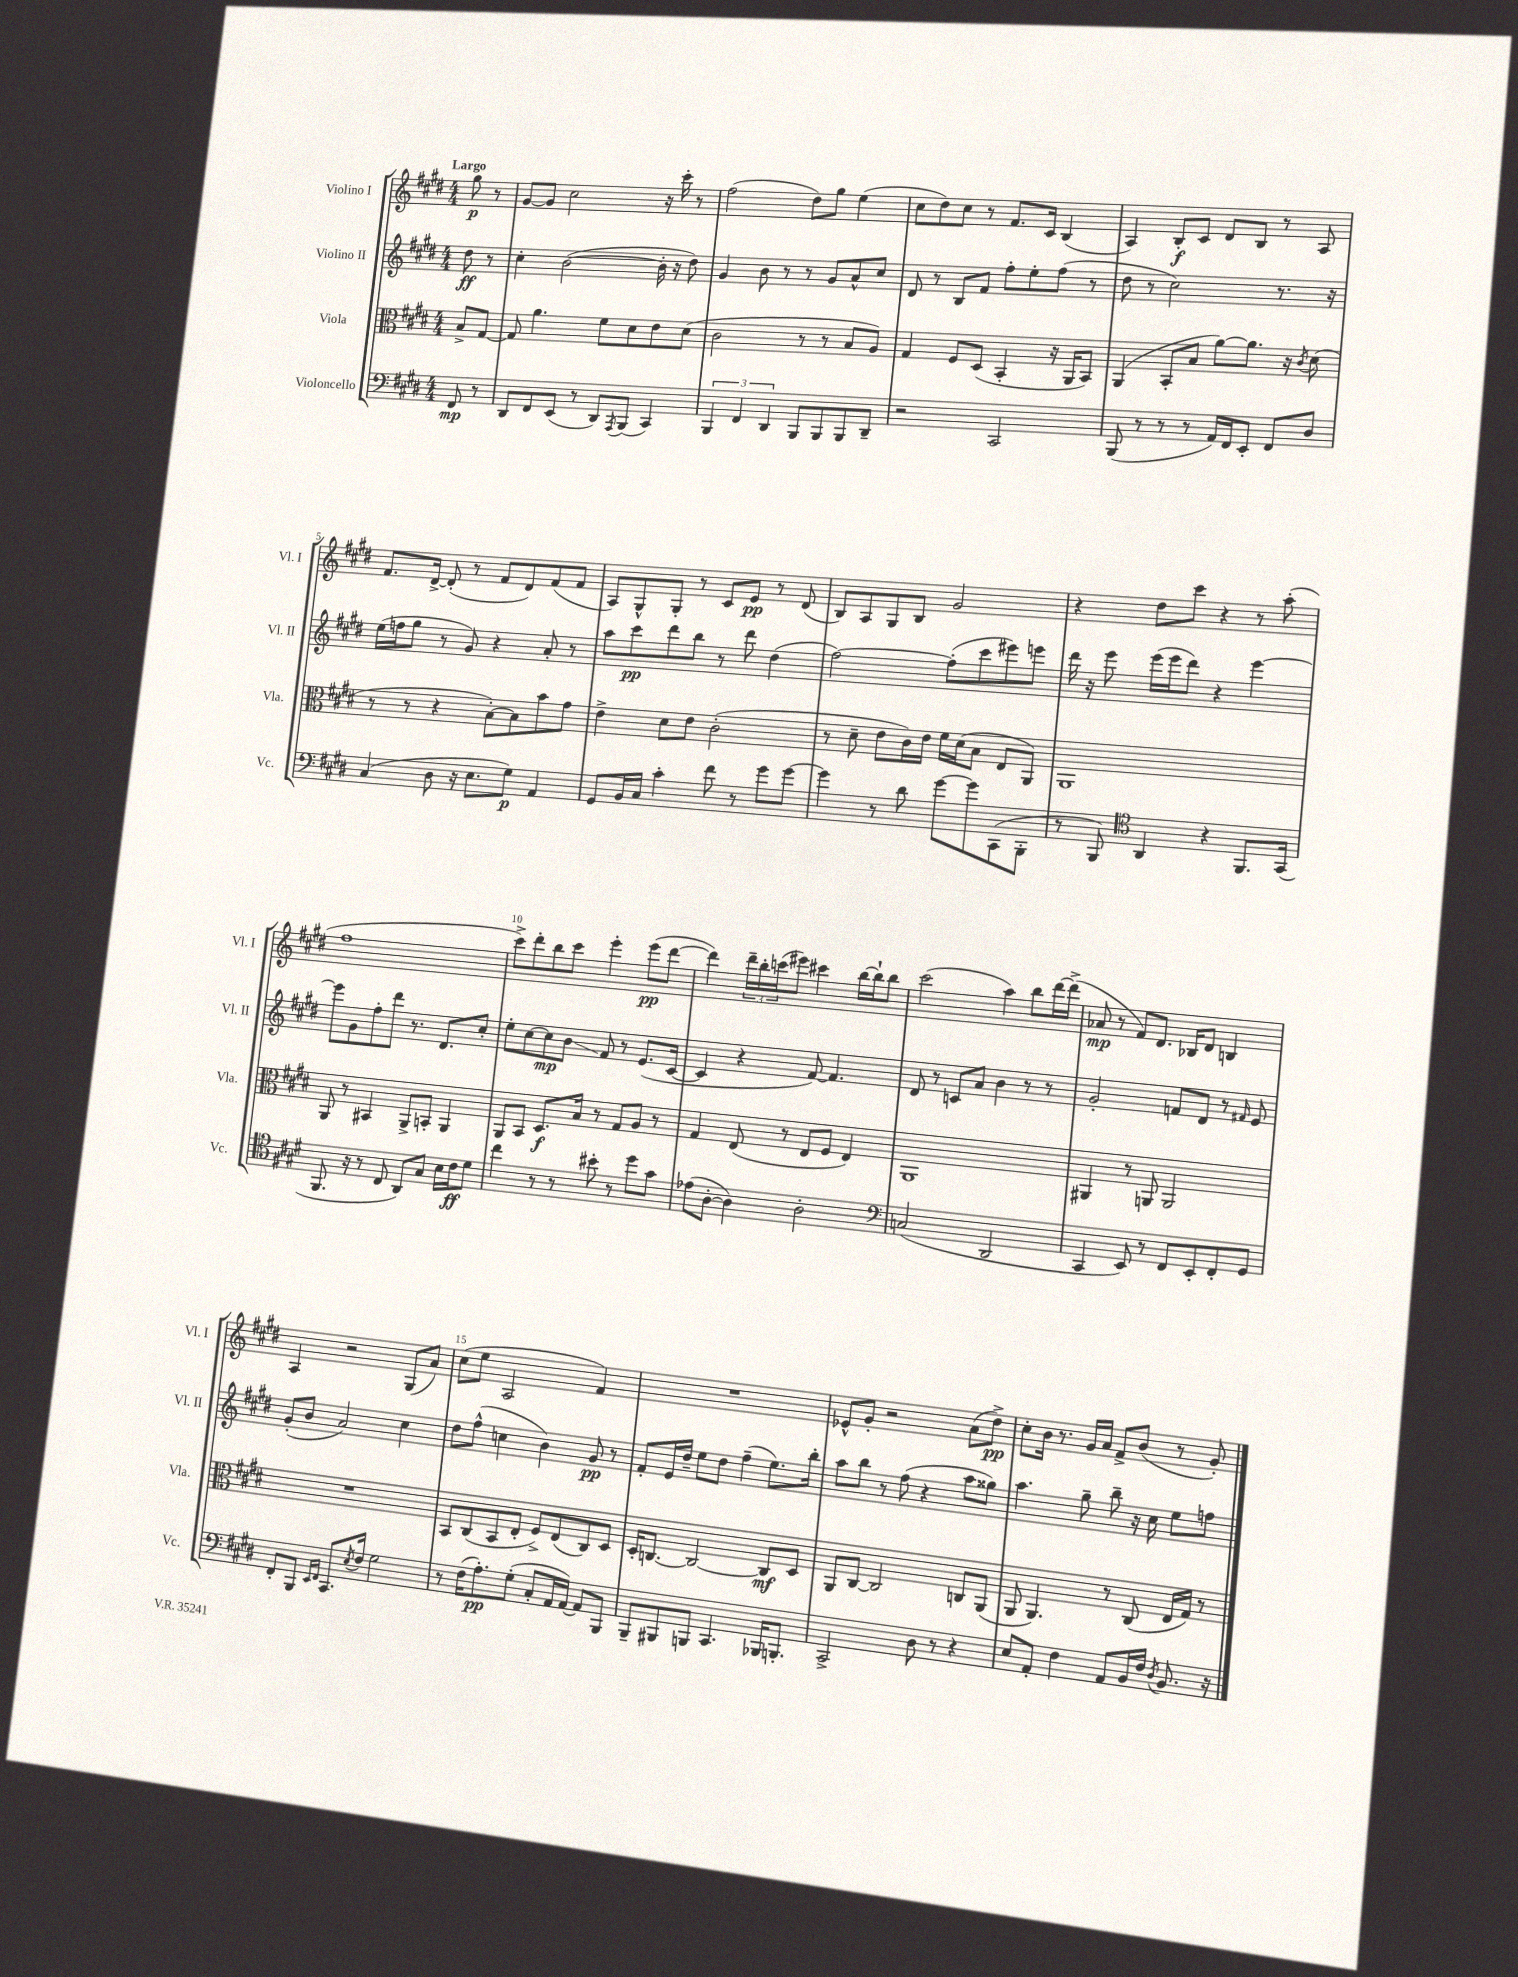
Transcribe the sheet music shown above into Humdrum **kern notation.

**kern	**kern	**kern	**kern
*staff4	*staff3	*staff2	*staff1
*clefF4	*clefC3	*clefG2	*clefG2
*k[f#c#g#d#]	*k[f#c#g#d#]	*k[f#c#g#d#]	*k[f#c#g#d#]
*M4/4	*M4/4	*M4/4	*M4/4
8FF#	8B^	8dd#	8gg#
8r	[8G#	8r	8r
=	=	=	=
8DD#	8G#]	4cc#'	[8g#
8FF#	4.a	.	8g#]
(8EE	.	([2b	2cc#
8r	.	.	.
8DD#)	8f#	.	.
8qAAA	.	.	.
(8BBB	8d#	.	.
4CC#)	8e	16b']	16r
.	.	16r	16ccc#'
.	(8d#	8dd#)	8r
=	=	=	=
6BBB	2c#	4g#	(2ff#
6FF#	.	.	.
.	.	8b	.
6DD#	.	.	.
.	.	8r	.
8BBB	8r	8r	8dd#)
8BBB	8r	8g#	8gg#
8BBB	8B	8a^^	(4ee
8DD#~	8A)	8cc#	.
=	=	=	=
2r	4G#	8d#	8cc#
.	.	8r	8dd#)
.	8F#	8B	8cc#
.	(8D#	8f#	8r
2CC#	4BB'	8ff#'	8.f#
.	.	8ee'	.
.	.	.	16c#
.	16r	(8ff#	(4B
.	16AA	.	.
.	8BB)	8r	.
=	=	=	=
(8BBB	(4AA	8dd#	4A)
8r	.	8r	.
8r	8BB'	2cc#)	8B'
8r	8B	.	8c#
16AA)	[8a)	.	8d#
16FF#	.	.	.
8EE'	8.a]	.	8B
8FF#	.	8.r	8r
.	16r	.	.
.	8qc#	.	.
8D#	(8d#	.	8A
.	.	16r	.
=	=	=	=
(4C#	8r	(16ee	8.f#
.	.	16ff	.
.	8r	8gg#	.
.	.	.	[16d#^
8D#	4r	8r	(8d#']
16r	.	8g#)	8r
8.E	.	.	.
.	[8B')	4r	8f#
8G#)	8B]	.	8d#)
4AA	8b	8a'	(8f#
.	8g#	8r	8f#
=	=	=	=
8GG#	4e^	8aa	8A)
16BB	.	8ccc#	8G#^^
16C#	.	.	.
4c#'	8d#	8ddd#	8G#'
.	8e	8bb	8r
8f#	(2c#'	8r	8c#
8r	.	8ddd#	8e
8g#	.	(4dd#	8r
[8g#	.	.	(8d#
=	=	=	=
4g#]	8r	[2ff#)	8B)
.	8d#~	.	8A
8r	8e	.	8G#
8d#	16c#)	.	8B
.	16e	.	.
[8g#	16f#	(8ff#']	2g#
.	(16d#	.	.
8g#]	8B	8ccc#	.
(8CC#	8E	8eee#)	.
8BBB'	8AA)	8eee	.
=	=	=	=
8r	1AA	16ddd#	4r
.	.	16r	.
8BBB)	.	8eee	.
*clefC4	*	*	*
4AA	.	(16eee	8dd#
.	.	16eee	.
.	.	8ddd#)	8ccc#
4r	.	4r	4r
8.FF#	.	[4eee	8r
.	.	.	(8aa'
(16GG#	.	.	.
=	=	=	=
8.FF#	8AA	8eee]	1ff#
.	8r	8g#	.
16r	.	.	.
8r	4BB#	8ff#'	.
8C#	.	8ddd#	.
8AA)	8AA^	8.r	.
8G#	8BB'	.	.
.	.	8.d#	.
16B	4AA	.	.
16c#	.	.	.
8d#	.	8cc#'	.
=	=	=	=
4cc#	8AA	8ee'	8ccc#^)
.	8BB	[8cc#	8ddd#'
8r	8.D#	8cc#]	8bb
8r	.	8b	8ccc#
.	16B	.	.
8b#'	8r	8f#	4eee'
8r	8G#	8r	.
8dd#	8A	(8.e	(8eee
8g#	8r	.	[8ddd#
.	.	[16c#	.
=	=	=	=
(8e-	4G#	4c#]	4ddd#])
[8A'	.	.	.
4A])	(8E	4r	24ddd#~
.	.	.	24bb'
.	.	.	(24ccc
.	8r	.	8eee#)
2A'	8E	[8f#)	4ccc#
.	8F#	4.f#]	.
.	4E)	.	[16bb
.	.	.	16bb`]
.	.	.	8bb
=	=	=	=
*clefF4	*	*	*
(2C	1AA	8d#	(2ccc#
.	.	8r	.
.	.	8c	.
.	.	8a	.
2DD#	.	4b	4aa)
.	.	8r	8bb
.	.	8r	[16ddd#
.	.	.	(16ddd#^]
=	=	=	=
4CC#	4AA#	2g#'	8a-
.	.	.	8r
8EE)	8r	.	8f#)
8r	8AA	.	8.d#
8FF#	2AA	8f	.
.	.	.	16B-
8EE'	.	8d#	8d#
8FF#'	.	8r	4B
.	.	16qqf#	.
8GG#	.	8e	.
=	=	=	=
8FF#'	1r	(8g#'	4A
8BBB	.	8b	.
16qqEE	.	.	.
16qqFF#	.	.	.
8.CC#	.	2a)	2r
8qE	.	.	.
16F#	.	.	.
2G#	.	.	.
.	.	4cc#	(8G#
.	.	.	8a)
=	=	=	=
8r	8BB	8dd#	(8cc#
(16F#	(8C#	(8ff#^^	8ee
8.A')	.	.	.
.	8BB	4cc	2A
(8G#'	8E'	.	.
8C#'	8F#^)	4b)	.
16AA	(8E	.	.
[16AA)	.	.	.
8AA]	8C#)	8g#	4f#)
8BBB	8D#	8r	.
=	=	=	=
8BBB~	16D#'	8f#'	1r
.	[8.C	.	.
8BBB#	.	16e	.
.	.	16dd#~	.
8BBB	2C_	8ee	.
4.CC#	.	8dd#	.
.	.	(4ff#~	.
16BBB-	8C]	8.ee)	.
8.BBB'	.	.	.
.	8D#	.	.
.	.	16bb'	.
=	=	=	=
2CC#^	8AA	8aa	8e-^^
.	[8C#	8bb	8g#'
.	2C#]	8r	2r
.	.	(8ff#	.
8D#	.	4r	.
8r	.	.	.
4r	8C	8aa	(8a
.	(8AA	8gg##)	8dd#^)
=	=	=	=
8E	8AA	4.aa	8cc#'
8AA'	4.AA)	.	16b
.	.	.	8.r
4F#	.	.	.
.	.	8gg#~	16g#
.	.	.	16a
8AA	8r	8bb~	8f#^
16BB	(8C#	16r	(8b
16F#	.	16cc#	.
8qD#	.	.	.
8.BB	16E	8ee	8r
.	16G#)	.	.
.	8r	8ff	8g#')
16r	.	.	.
==	==	==	==
*-	*-	*-	*-
